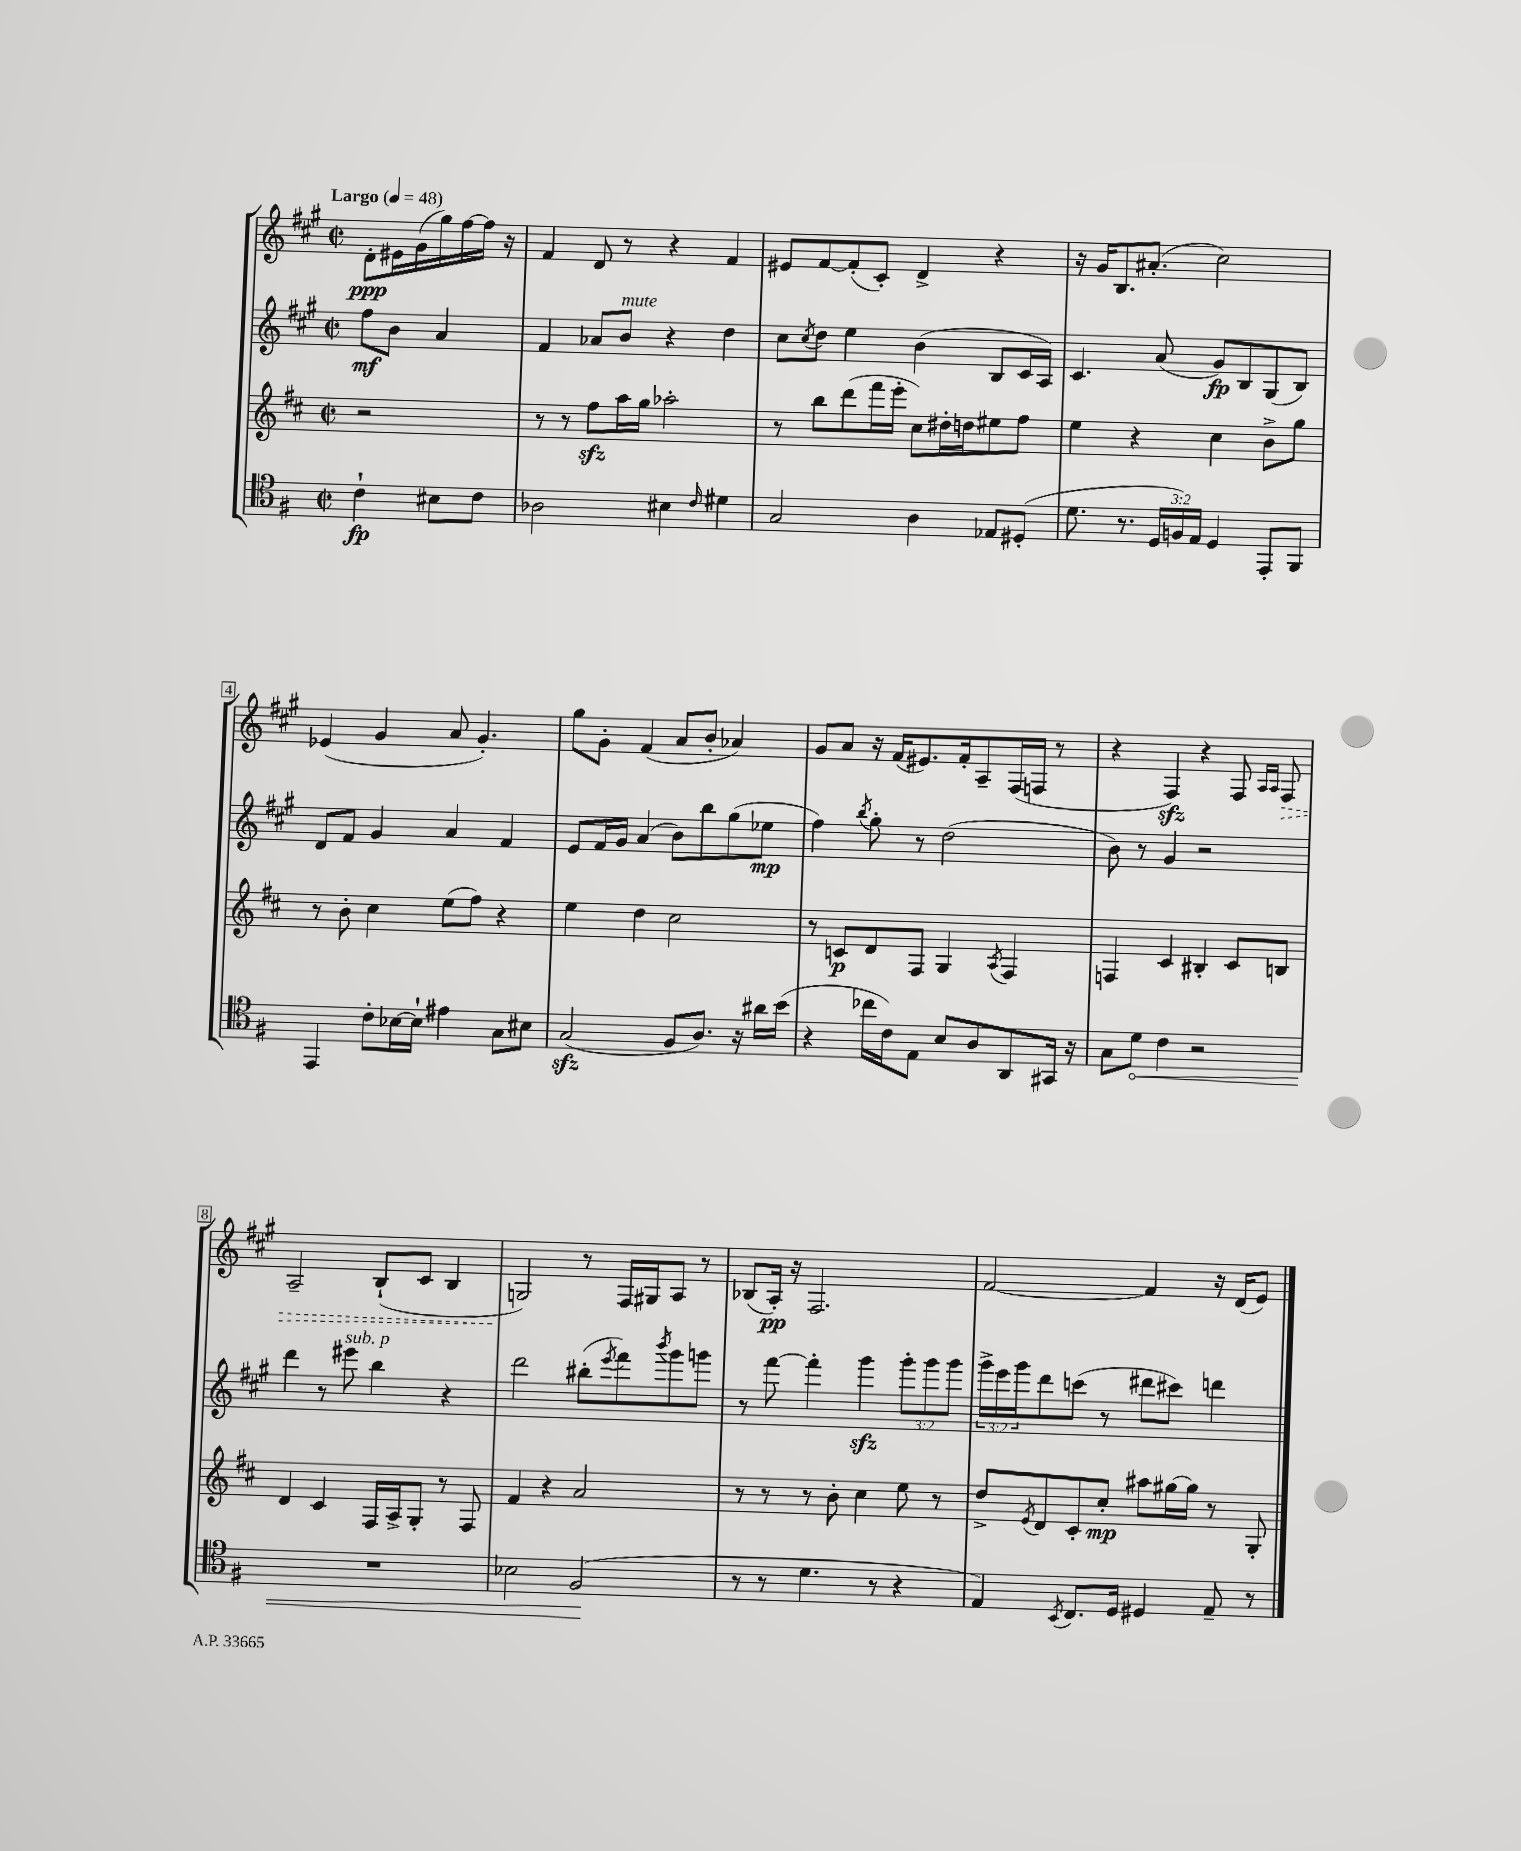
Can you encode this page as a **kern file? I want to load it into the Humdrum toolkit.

**kern	**dynam	**kern	**dynam	**kern	**dynam	**kern	**dynam
*part4	*part4	*part3	*part3	*part2	*part2	*part1	*part1
*staff4	*staff4	*staff3	*staff3	*staff2	*staff2	*staff1	*staff1
*clefC4	*	*clefG2	*	*clefG2	*	*clefG2	*
*k[f#]	*	*k[f#c#]	*	*k[f#c#g#]	*	*k[f#c#g#]	*
*M2/2	*	*M2/2	*	*M2/2	*	*M2/2	*
*met(c|)	*	*met(c|)	*	*met(c|)	*	*met(c|)	*
*MM48	*	*MM48	*	*MM48	*	*MM48	*
=	=	=	=	=	=	=	=
!	!	!	!	!	!	!LO:TX:a:B:t=Largo	!
4c`\	fp	2r	.	8ff#\L	mf	8d'\L	ppp
.	.	.	.	8b\J	.	16e#X\L	.
.	.	.	.	.	.	(16g#\	.
8B#X\L	.	.	.	4a/	.	16gg#\)	.
.	.	.	.	.	.	[16ff#\	.
8c\J	.	.	.	.	.	16ff#\JJ]	.
.	.	.	.	.	.	16r	.
=1	=1	=1	=1	=1	=1	=1	=1
2A-X\	.	8r	.	4f#/	.	4f#/	.
.	.	8r	.	.	.	.	.
.	.	8ff#zz\L	.	8a-X/L	.	8d/	.
!	!	!	!	!LO:TX:a:i:t=mute	!	!	!
.	.	16aa\L	.	8b/J	.	8r	.
.	.	16gg\JJ	.	.	.	.	.
4B#X\	.	2aa-X'\	.	4r	.	4r	.
16qqc/	.	.	.	.	.	.	.
4d#X\	.	.	.	4dd\	.	4f#/	.
=2	=2	=2	=2	=2	=2	=2	=2
2G/	.	8r	.	8cc#\L	.	8e#X/L	.
.	.	.	.	8qcc#/	.	.	.
.	.	8bb\L	.	8dd\J	.	[8f#/	.
.	.	(8ddd\	.	4ee\	.	(8f#'/]	.
.	.	16fff#\L	.	.	.	8c#'/J)	.
.	.	16eee'\JJ	.	.	.	.	.
4A\	.	8cc#\L)	.	(4b\	.	4d^/	.
.	.	16dd#X'\L	.	.	.	.	.
.	.	16ddn\J	.	.	.	.	.
8E-X/L	.	8ee#X\	.	8B/L	.	4r	.
(8D#X'/J	.	8ff#\J	.	16c#/L	.	.	.
.	.	.	.	16A/JJ)	.	.	.
=3	=3	=3	=3	=3	=3	=3	=3
8.d\	.	4ee\	.	4.c#/	.	16r	.
.	.	.	.	.	.	16g#/KL	.
.	.	.	.	.	.	8.B/	.
8.r	.	.	.	.	.	.	.
.	.	4r	.	.	.	.	.
.	.	.	.	.	.	(8.a#X'/J	.
24D/LL	.	.	.	(8a/	.	.	.
24Fn/)	.	.	.	.	.	.	.
24E/JJ	.	.	.	.	.	.	.
4D/	.	4cc#\	.	8g#/L)	fp	2cc#\)	.
.	.	.	.	8B/	.	.	.
8EE'/L	.	8b^\L	.	(8G#/	.	.	.
8FF#/J	.	8gg\J	.	8B/J)	.	.	.
!!LO:LB:g=z
=4	=4	=4	=4	=4	=4	=4	=4
4EE/	.	8r	.	8d/L	.	(4e-X/	.
.	.	8b'\	.	8f#/J	.	.	.
8c'\L	.	4cc#\	.	4g#/	.	4g#/	.
[16B-X\L	.	.	.	.	.	.	.
16B-`\JJ]	.	.	.	.	.	.	.
4e#X\	.	(8ee\L	.	4a/	.	8a/	.
.	.	8ff#\J)	.	.	.	4.g#'/)	.
8G\L	.	4r	.	4f#/	.	.	.
8B#X\J	.	.	.	.	.	.	.
=5	=5	=5	=5	=5	=5	=5	=5
(2Gzz/	.	4ee\	.	8e/L	.	8gg#\L	.
.	.	.	.	16f#/L	.	8g#'\J	.
.	.	.	.	16g#/JJ	.	.	.
.	.	4dd\	.	(4a/	.	(4f#/	.
8F#/L	.	2cc#\	.	8b\L)	.	8a/L	.
8.A/J)	.	.	.	8bb\	.	8b'/J	.
.	.	.	.	(8gg#\	.	4a-X/)	.
16r	.	.	.	.	.	.	.
16a#X\LL	.	.	.	8ee-X\J	mp	.	.
(16b\JJ	.	.	.	.	.	.	.
=6	=6	=6	=6	=6	=6	=6	=6
4r	.	8r	.	4ff#\)	.	8g#/L	.
.	.	8cn/L	p	.	.	8a/J	.
.	.	.	.	8qbb/	.	.	.
16cc-X\LL	.	8d/	.	8gg#'\	.	16r	.
16c\J)	.	.	.	.	.	(16f#/KL	.
8E\J	.	8F#/J	.	8r	.	8.e#X/)	.
8B/L	.	4G/	.	(2dd\	.	.	.
.	.	.	.	.	.	16f#'/k	.
8A/	.	.	.	.	.	8A~/	.
.	.	8qA/	.	.	.	.	.
8AA/	.	4F#/	.	.	.	(16F#/L	.
.	.	.	.	.	.	16Fn/JJ	.
16GG#X/Jk	.	.	.	.	.	8r	.
16r	.	.	.	.	.	.	.
=7	=7	=7	=7	=7	=7	=7	=7
8G\L	.	4Fn/	.	8b\)	.	4r	.
!	!LO:HP:b	!	!	!	!	!	!
8d\J	<	.	.	8r	.	.	.
4c\	.	4c#/	.	4g#/	.	4F#zz/)	.
2r	.	4B#X'/	.	2r	.	4r	.
.	.	8c#/L	.	.	.	8F#/	.
.	.	.	.	.	.	16qqA/LL	.
.	.	.	.	.	.	16qqA/JJ	.
!	!	!	!	!	!	!	!LO:HP:b
.	.	8Bn/J	.	.	.	8F#/	>
!!LO:LB:g=z
=8	=8	=8	=8	=8	=8	=8	=8
1r	.	4d/	.	4ddd\	.	2A~/	.
.	.	4c#/	.	8r	.	.	.
!	!	!	!	!LO:TX:a:i:t=sub. p	!	!	!
.	.	.	.	8eee#X\	.	.	.
.	.	16F#/LL	.	4bb\	.	(8B`/L	.
.	.	16A^/J	.	.	.	.	.
.	.	8G'/J	.	.	.	8c#/J	.
.	.	8r	.	4r	.	4B/	.
.	.	8F#/	.	.	.	.	.
=9	=9	=9	=9	=9	=9	=9	=9
2B-X\	.	4f#/	.	2ddd\	.	2Gn/)	.
.	.	4r	.	.	.	.	.
(2F#/	.	2a/	.	(8bb#X'\L	.	8r	]
.	.	.	.	8qeee/	.	.	.
.	.	.	.	8fff#\)	.	16F#/LL	.
.	.	.	.	.	.	16G#X/J	.
.	.	.	.	8qbbb/	.	.	.
.	.	.	.	8ggg#\	.	8A/J	.
.	.	.	.	8gggn\J	.	8r	.
.	[	.	.	.	.	.	.
=10	=10	=10	=10	=10	=10	=10	=10
8r	.	8r	.	8r	.	(8B-X/L	.
8r	.	8r	.	[8fff#\	.	16A'/Jk)	pp
.	.	.	.	.	.	16r	.
4.d\	.	8r	.	4fff#'\]	.	2.F#/	.
.	.	8b'\	.	.	.	.	.
.	.	4cc#\	.	4ggg#zz\	.	.	.
8r	.	.	.	.	.	.	.
4r	.	8ee\	.	12ggg#'\L	.	.	.
.	.	.	.	12ggg#\	.	.	.
.	.	8r	.	.	.	.	.
.	.	.	.	12ggg#\J	.	.	.
=11	=11	=11	=11	=11	=11	=11	=11
4E/)	.	8dd^/L	.	24ggg#^\LL	.	[2f#/	.
.	.	.	.	24eee\	.	.	.
.	.	.	.	24ggg#\J	.	.	.
.	.	8qe/	.	.	.	.	.
.	.	8d/	.	8ddd\	.	.	.
8qBB/	.	.	.	.	.	.	.
8.C/L	.	8c#'/	.	(8cccn\J	.	.	.
.	.	8cc#'/J	mp	8r	.	.	.
16D/Jk	.	.	.	.	.	.	.
4D#X/	.	8aa#X\L	.	8ddd#X\L	.	4f#/]	.
.	.	[16gg#X\L	.	8ccc#X\J)	.	.	.
.	.	16gg#\JJ]	.	.	.	.	.
8E~/	.	8r	.	4dddn\	.	16r	.
.	.	.	.	.	.	(16d/KL	.
8r	.	8G'/	.	.	.	8e/J)	.
==	==	==	==	==	==	==	==
*-	*-	*-	*-	*-	*-	*-	*-
